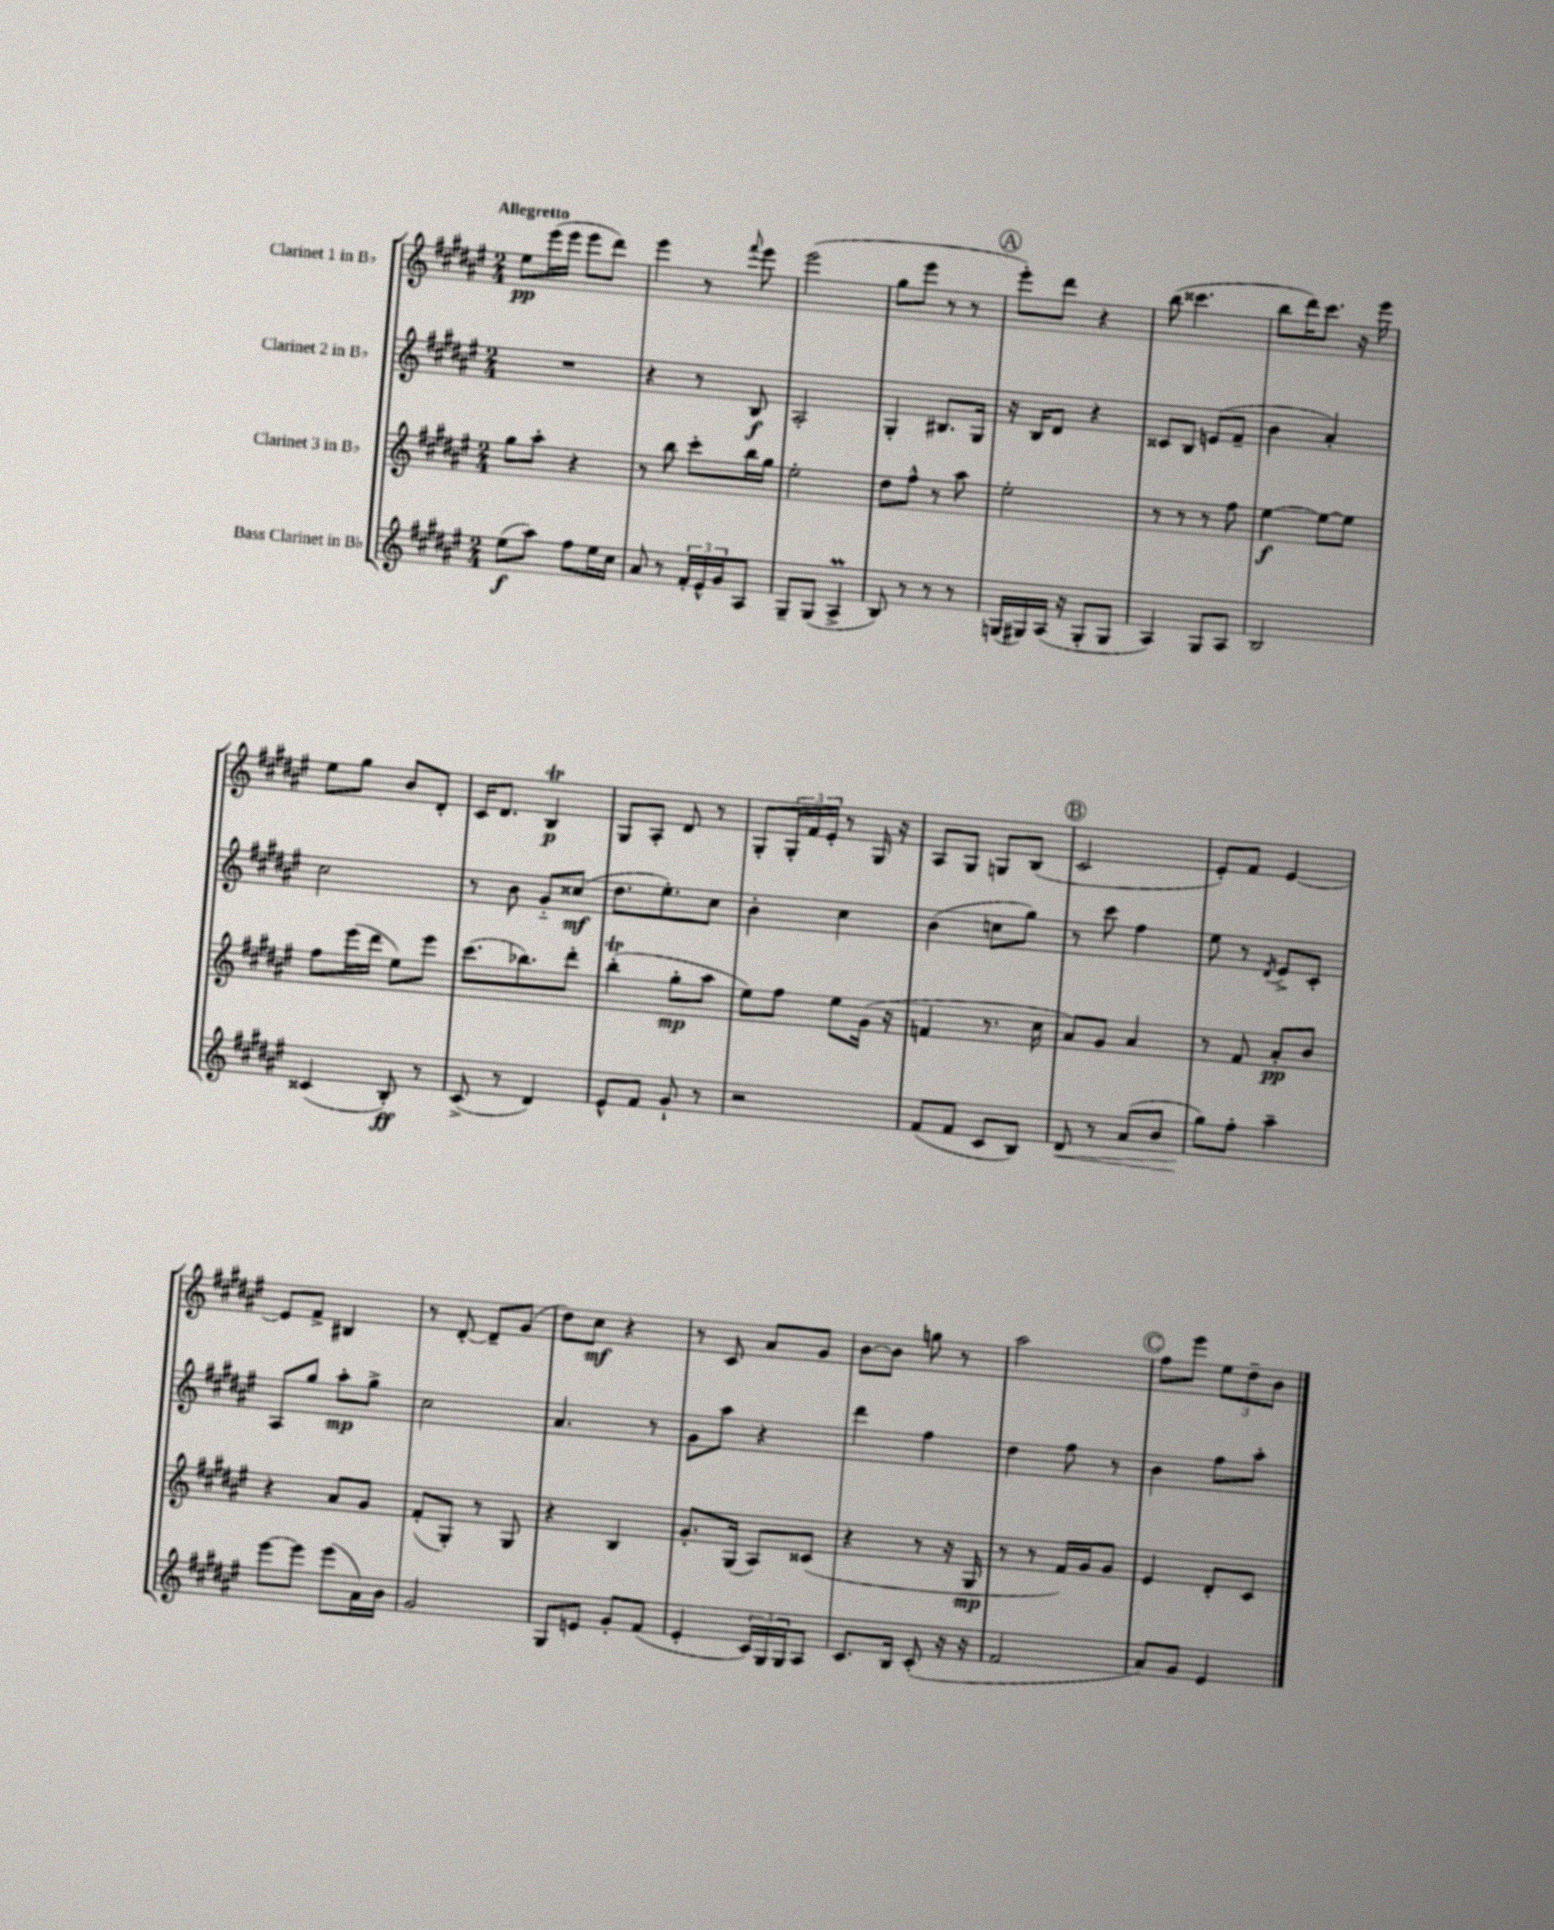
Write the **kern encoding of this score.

**kern	**kern	**kern	**kern
*staff4	*staff3	*staff2	*staff1
*clefG2	*clefG2	*clefG2	*clefG2
*k[f#c#g#d#a#e#]	*k[f#c#g#d#a#e#]	*k[f#c#g#d#a#e#]	*k[f#c#g#d#a#e#]
*M2/4	*M2/4	*M2/4	*M2/4
(8ee#	8gg#	2r	8ee#
8aa#)	8aa#'	.	(16eee#
.	.	.	16eee#
8ff#	4r	.	8eee#
16ee#	.	.	8ddd#)
16cc#	.	.	.
=	=	=	=
8a#	8r	4r	4eee#
8r	8bb	.	.
24f#'	8ccc#'	8r	8r
24e#^^	.	.	.
24g#	.	.	.
.	.	.	8qqfff#
8A#	16bb	8B	8eee#
.	16gg#	.	.
=	=	=	=
8G#~	2ee#'	2A#'	(2eee#
(8G#	.	.	.
4A#^	.	.	.
=	=	=	=
8B)	8dd#	4G#'	8gg#
8r	8ff#^^	.	8eee#
8r	8r	8.B#	8r
8r	8aa#	.	8r
.	.	16G#	.
=	=	=	=
(16G	2ee#'	16r	8eee#')
16G#)	.	16B	.
(16A#	.	8d#	8ddd#
16r	.	.	.
8G#'	.	4r	4r
8G#	.	.	.
=	=	=	=
4A#)	8r	8c##	(8bb
.	8r	8B	4.ccc##
8G#	8r	(8e	.
8A#	8ff#	8f#~	.
=	=	=	=
2B	[4ee#	4b	8bb
.	.	.	16ddd#)
.	.	.	8.ccc#
.	8ee#_	4a#')	.
.	8ee#]	.	16r
.	.	.	16eee#
=	=	=	=
(4c##	8ff#	2cc#	8ee#
.	(16eee#	.	8gg#
.	16ddd#	.	.
8B')	8ee#)	.	8b
8r	8eee#	.	8d#'
=	=	=	=
(8c#^	(8.ccc#	8r	16c#
.	.	.	8.d#
8r	.	8b	.
.	8.bb-)	.	.
4d#)	.	8g#'~	4B
.	8ddd#'	(8cc##	.
=	=	=	=
8e#^^	(4bb'	8.dd#	8G#
8f#	.	.	8A#'
.	.	8.ee#')	.
8g#`	8gg#'	.	8d#
8r	8aa#	8cc#	8r
=	=	=	=
2r	8ee#)	4b'	8G#'
.	8ff#	.	24G#'
.	.	.	24f#
.	.	.	24e#'
.	8ee#	4cc#	8r
.	(16g#	.	16G#
.	16r	.	16r
=	=	=	=
(8f#	4f	(4b	8A#
8f#	.	.	8G#
8c#	8.r	8cc	8G
8B)	.	8gg#)	(8B
.	16cc#	.	.
=	=	=	=
8d#	8a#)	8r	2c#
8r	8g#	8ccc#	.
(8a#	4a#	4ff#	.
8b	.	.	.
=	=	=	=
8gg#)	8r	8ee#	8e#')
8ff#'	8f#	8r	8f#
.	.	8qd#	.
4aa#~	8a#'	8e#^	[4e#
.	8b	8c#'	.
=	=	=	=
[8eee#	4r	8A#	8e#]
8eee#]	.	8gg#	8f#^
(8eee#	8a#	8aa#'	4B#
16a#)	8g#	8gg#^	.
16b	.	.	.
=	=	=	=
2g#	(8f#'	2cc#	8r
.	8G#')	.	[8d#'
.	8r	.	8d#~]
.	8G#	.	(8g#
=	=	=	=
8G#	4r	4.a#	8dd#)
8e	.	.	8cc#
8g#'	4B	.	4r
(8f#	.	8r	.
=	=	=	=
4e#'	8.g#'	8g#	8r
.	.	8aa#	8c#
.	(16G#	.	.
24c#)	8A#)	4r	8a#
24G#	.	.	.
24G#	.	.	.
8A#	(8c##	.	8g#
=	=	=	=
8.c#	4r	4ddd#	[8b
.	.	.	8b]
16B	.	.	.
(8c#'	8r	4ff#	8gg
16r	16r	.	8r
16r	16G#	.	.
=	=	=	=
2f#	8r	4dd#	2aa#
.	8r	.	.
.	16f#)	8ff#	.
.	16g#	.	.
.	8g#	8r	.
=	=	=	=
8a#)	4e#	4b	8ff#
8g#	.	.	8eee#
4e#	8d#'	8ff#	12ee#
.	.	.	12dd#~
.	8c#	8aa#'	.
.	.	.	12b
==	==	==	==
*-	*-	*-	*-
